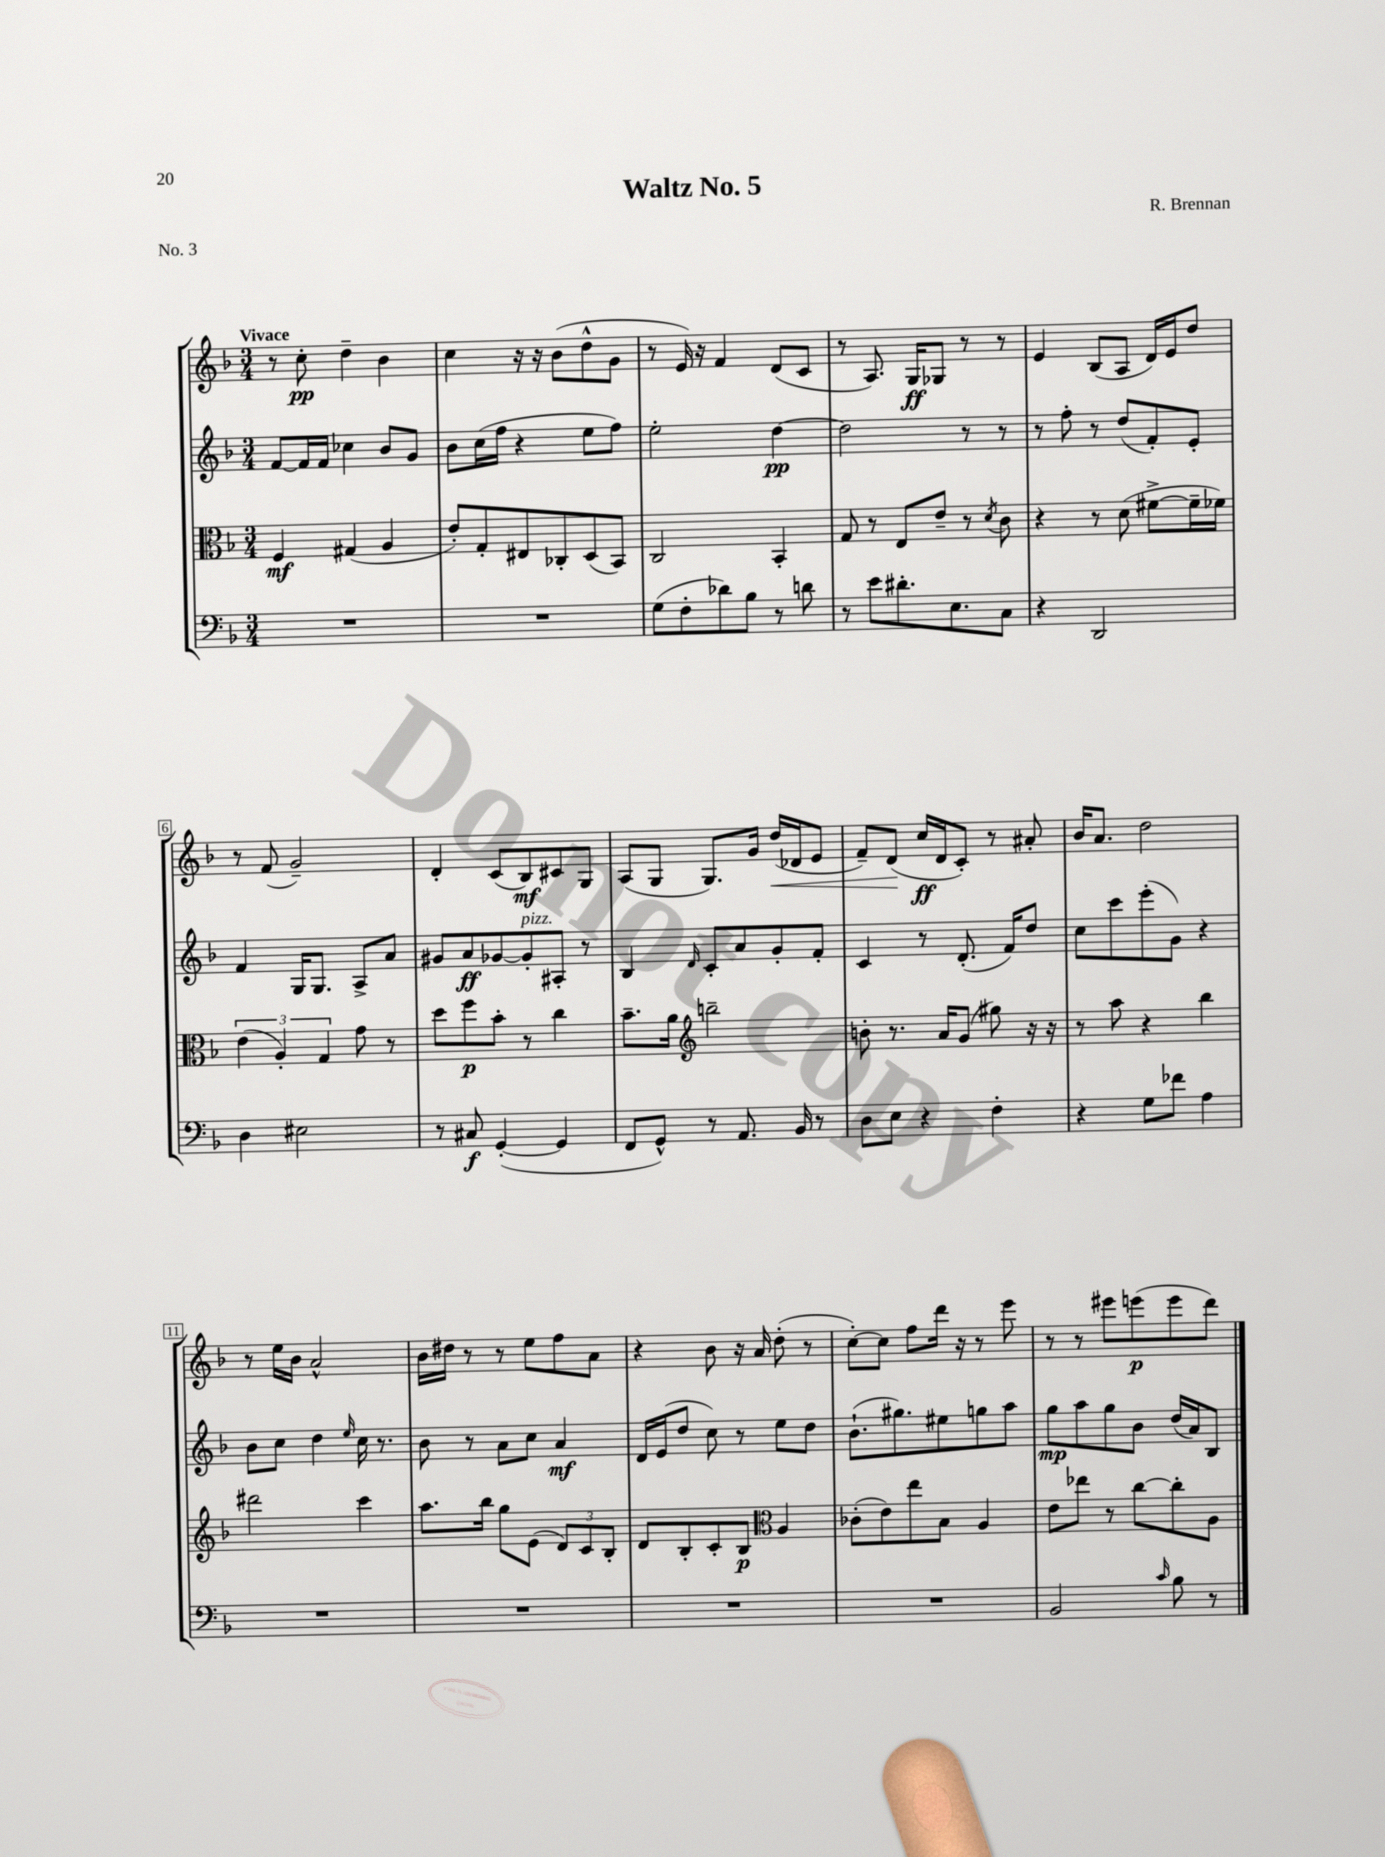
\header { title = "Waltz No. 5" composer = "R. Brennan" piece = "No. 3" }
<<
\new StaffGroup <<
\new Staff = "s0" {
    \clef treble \key f \major \numericTimeSignature \time 3/4 \tempo "Vivace"
    r8 c''8-.\pp d''4-- bes'4 |
    c''4 r16 r16 bes'8( d''8-^ g'8 |
    r8 e'16) r16 f'4 d'8( c'8 |
    r8 a8.) g16\ff ges8 r8 r8 |
    e'4 bes8( a8 d'16) e'16 d''8 |
    r8 f'8( g'2--) |
    d'4-. c'8( bes8\mf) cis'8 g8 |
    a8( g8 g8.) g'16 d''16\<( des'16 e'8 |
    f'8--) d'8\!( c''16\ff d'16 c'8-.) r8 ais'8-. |
    bes'16 a'8. d''2 |
    r8 e''16 bes'16 a'2-^ |
    bes'16 dis''16 r8 r8 e''8 f''8 a'8 |
    r4 bes'8 r16 a'16 d''8-.( r8 |
    c''8~-.) c''8 f''8 d'''16 r16 r8 e'''8 |
    r8 r8 eis'''8 e'''8\p( e'''8 d'''8) \bar "|." |
}
\new Staff = "s1" {
    \clef treble \key f \major \numericTimeSignature \time 3/4
    f'8~ f'16 f'16 ces''4 bes'8 g'8 |
    bes'8 c''16( f''16 r4 e''8 f''8) |
    e''2-. d''4~\pp |
    d''2 r8 r8 |
    r8 f''8-. r8 d''8( f'8-.) e'8-. |
    f'4 g16 g8. a8-> a'8 |
    gis'8 a'8\ff ges'8~ ges'8-.^\markup { \italic "pizz." } ais8-. r8 |
    bes4 \grace { d'16 } c'8-. a'8 g'8-. f'8-. |
    c'4 r8 d'8.-.( f'16) d''8 |
    c''8 c'''8 e'''8-.( g'8) r4 |
    bes'8 c''8 d''4 \grace { e''16 } c''16 r8. |
    bes'8 r8 a'8 c''8 a'4\mf |
    d'16 e'16( d''8 c''8) r8 e''8 d''8 |
    bes'8.-!( gis''8.) eis''8 g''8 a''8 |
    g''8\mp a''8 g''8 bes'8 d''16( a'16) bes8 \bar "|." |
}
\new Staff = "s2" {
    \clef alto \key f \major \numericTimeSignature \time 3/4
    f4\mf gis4( a4 |
    e'8-.) g8-. eis8 ces8-. d8( bes,8) |
    c2 bes,4-. |
    g8 r8 e8 e'8-- r8 \acciaccatura { d'8 } c'8 |
    r4 r8 d'8( fis'8~-> fis'16-- fes'16) |
    \tuplet 3/2 { e'4( a4-.) g4 } g'8 r8 |
    d''8 f''8\p bes'8-. r8 c''4 |
    bes'8.-- a'16 \clef treble b''2-- |
    b'8-. r8. a'16 g'8( gis''8) r16 r16 |
    r8 a''8 r4 bes''4 |
    dis'''2 c'''4 |
    a''8. bes''16 g''8 e'8( \tuplet 3/2 { d'8) c'8 bes8-. } |
    d'8 bes8-. c'8-. bes8\p \clef alto a4 |
    ces'8-.( e'8) e''8 bes8 a4 |
    e'8 ees''8 r8 c''8~ c''8-. a8 \bar "|." |
}
\new Staff = "s3" {
    \clef bass \key f \major \numericTimeSignature \time 3/4
    R2. |
    R2. |
    g8( f8-. des'8) bes8 r8 d'8 |
    r8 e'8 dis'8.-. e8. c8 |
    r4 d,2 |
    d4 eis2 |
    r8 cis8\f g,4~-.( g,4 |
    f,8 g,8-^) r8 a,8. bes,16 r8 |
    d8 e8 r4 f4-. |
    r4 g8 fes'8 a4 |
    R2. |
    R2. |
    R2. |
    R2. |
    bes,2 \grace { c'16 } bes8 r8 \bar "|." |
}
>>
>>
\layout { \context { \Score \override BarNumber.stencil = #(make-stencil-boxer 0.1 0.3 ly:text-interface::print) } }
